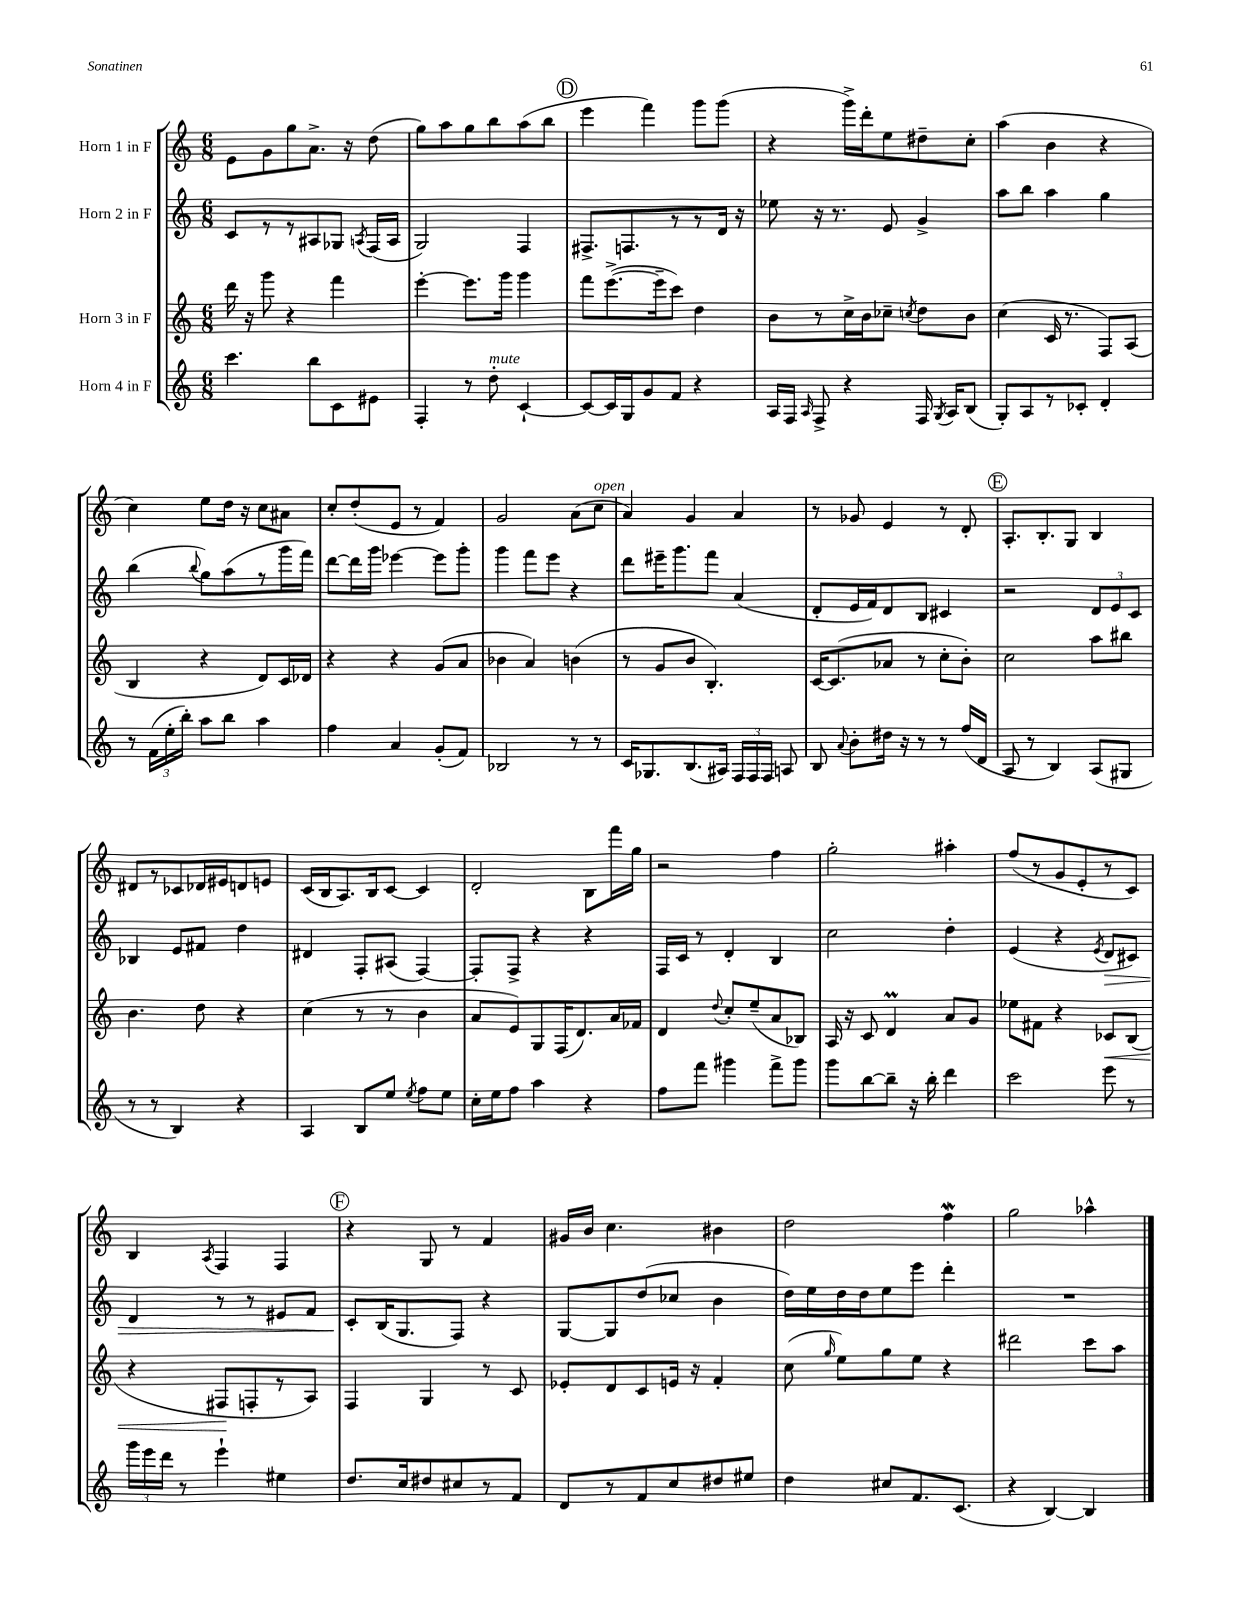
<<
\new StaffGroup <<
\new Staff = "s0" \with { instrumentName = "Horn 1 in F" } {
    \clef treble \key c \major \numericTimeSignature \time 6/8
    \autoBeamOff e'8[ g'8 g''8 a'8.]-> r16 d''8( |
    g''8[) a''8 g''8 b''8 a''8( b''8] |
    \mark \markup { \circle "D" } e'''4 f'''4) g'''8[ g'''8]( |
    r4 g'''16[->) d'''16-. e''8 dis''8-- c''8]-. |
    a''4( b'4 r4 |
    c''4) e''8[ d''16] r16 c''8[ ais'8] |
    c''8[-. d''8-.( e'8] r8 f'4) |
    g'2 a'8[( c''8]^\markup { \italic "open" } |
    a'4) g'4 a'4 |
    r8 ges'8 e'4 r8 d'8-. |
    \mark \markup { \circle "E" } a8.[-. b8.-. g8] b4 |
    dis'8[ r8 ces'8 des'16 eis'16 d'8 e'8] |
    c'16[( b16 a8.) b16 c'8]~ c'4 |
    d'2-. b8[ f'''16 g''16] |
    r2 f''4 |
    g''2-. ais''4-. |
    f''8[( r8 g'8 e'8-. r8 c'8]) |
    b4 \acciaccatura { a8 } f4 f4 |
    \mark \markup { \circle "F" } r4 g8 r8 f'4 |
    gis'16[ b'16] c''4. bis'4 |
    d''2 f''4\mordent |
    g''2 aes''4-^ \bar "|." |
}
\new Staff = "s1" \with { instrumentName = "Horn 2 in F" } {
    \clef treble \key c \major \numericTimeSignature \time 6/8
    \autoBeamOff c'8[ r8 r8 ais8 ges8] \acciaccatura { a8 } f16[( a16] |
    g2) f4 |
    \mark \markup { \circle "D" } fis8.[-> f8. r8 r8 d'16] r16 |
    ees''8 r16 r8. e'8 g'4-> |
    a''8[ b''8] a''4 g''4 |
    b''4( \appoggiatura { b''8 } g''8[) a''8( r8 g'''16 f'''16]) |
    d'''8[~ d'''16 g'''16] ees'''4~ ees'''8[ g'''8]-. |
    g'''4 f'''8[ e'''8] r4 |
    d'''8[ eis'''16-- g'''8. f'''8] a'4( |
    d'8[-. e'16 f'16) d'8 b8] cis'4 |
    \mark \markup { \circle "E" } r2 \tuplet 3/2 { d'8[ e'8 c'8] } |
    bes4 e'8[ fis'8] d''4 |
    dis'4 f8[-. ais8]( f4~) |
    f8[-. f8]-> r4 r4 |
    f16[ c'16] r8 d'4-. b4 |
    c''2 d''4-. |
    e'4( r4 \acciaccatura { e'8 } d'8[\> cis'8]) |
    d'4 r8 r8 eis'8[ f'8] |
    \mark \markup { \circle "F" } c'8[-.\! b16( g8. f8]) r4 |
    g8[~ g8 d''8( ces''8] b'4 |
    d''16[) e''16 d''16 d''16 e''8 e'''8] d'''4-. |
    R2. \bar "|." |
}
\new Staff = "s2" \with { instrumentName = "Horn 3 in F" } {
    \clef treble \key c \major \numericTimeSignature \time 6/8
    \autoBeamOff d'''16 r16 g'''8 r4 f'''4 |
    e'''4~-. e'''8.[ g'''16] g'''4 |
    \mark \markup { \circle "D" } f'''8[ e'''8.~->( e'''16-- c'''8]) d''4 |
    b'8[ r8 c''16-> b'16 ces''8]-- \acciaccatura { c''8 } d''8[ b'8] |
    c''4( c'16 r8. f8[) a8]( |
    b4 r4 d'8[) c'16 des'16] |
    r4 r4 g'8[( a'8] |
    bes'4 a'4) b'4( |
    r8 g'8[ b'8] b4.-.) |
    c'16[~ c'8.( aes'8] r8 c''8[-. b'8]-.) |
    \mark \markup { \circle "E" } c''2 a''8[ bis''8] |
    b'4. d''8 r4 |
    c''4( r8 r8 b'4 |
    a'8[ e'8) g8 f16( d'8.) a'16 fes'16] |
    d'4 \appoggiatura { d''8 } c''8[-. e''8--( a'8 bes8]) |
    a16 r16 c'8 d'4\prall a'8[ g'8] |
    ees''8[ fis'8] r4 ces'8[\< b8]( |
    r4 fis8[\! f8-. r8 a8]) |
    \mark \markup { \circle "F" } f4 g4 r8 c'8 |
    ees'8[-. d'8 c'8 e'16] r16 f'4-. |
    c''8( \grace { g''16 } e''8[) g''8 e''8] r4 |
    dis'''2 c'''8[ a''8] \bar "|." |
}
\new Staff = "s3" \with { instrumentName = "Horn 4 in F" } {
    \clef treble \key c \major \numericTimeSignature \time 6/8
    \autoBeamOff c'''4. b''8[ c'8 eis'8] |
    f4-. r8 d''8-.^\markup { \italic "mute" } c'4~-! |
    \mark \markup { \circle "D" } c'8[~ c'16 g16 g'8 f'8] r4 |
    a16[ f16] \grace { a16 } f8-> r4 f16 \acciaccatura { g8 } a16[ b8]( |
    g8[-.) a8 r8 ces'8]-. d'4-. |
    r8 \tuplet 3/2 { f'16[( e''16-. b''16]-.) } a''8[ b''8] a''4 |
    f''4 a'4 g'8[-.( f'8]) |
    bes2 r8 r8 |
    c'16[ ges8. b8.( ais16]) \tuplet 3/2 { f16[ f16 f16] } a8 |
    b8 \appoggiatura { a'8 } b'8[-. dis''16] r16 r8 r8 f''16[( d'16] |
    \mark \markup { \circle "E" } a8 r8 b4) a8[( gis8] |
    r8 r8 b4) r4 |
    a4 b8[ e''8] \acciaccatura { e''8 } f''8[ e''8] |
    c''16[-. e''16 f''8] a''4 r4 |
    f''8[ f'''8] gis'''4 f'''8[-> gis'''8] |
    g'''8[ b''8~ b''8]-- r16 b''16-. d'''4 |
    c'''2 e'''8 r8 |
    \tuplet 3/2 { g'''16[ e'''16 d'''16] } r8 e'''4-! eis''4 |
    \mark \markup { \circle "F" } d''8.[ c''16 dis''8 cis''8 r8 f'8] |
    d'8[ r8 f'8 c''8 dis''8 eis''8] |
    d''4 cis''8[ f'8. c'8.]( |
    r4 b4~) b4 \bar "|." |
}
>>
>>
\layout { \context { \Score \remove "Bar_number_engraver" } }
